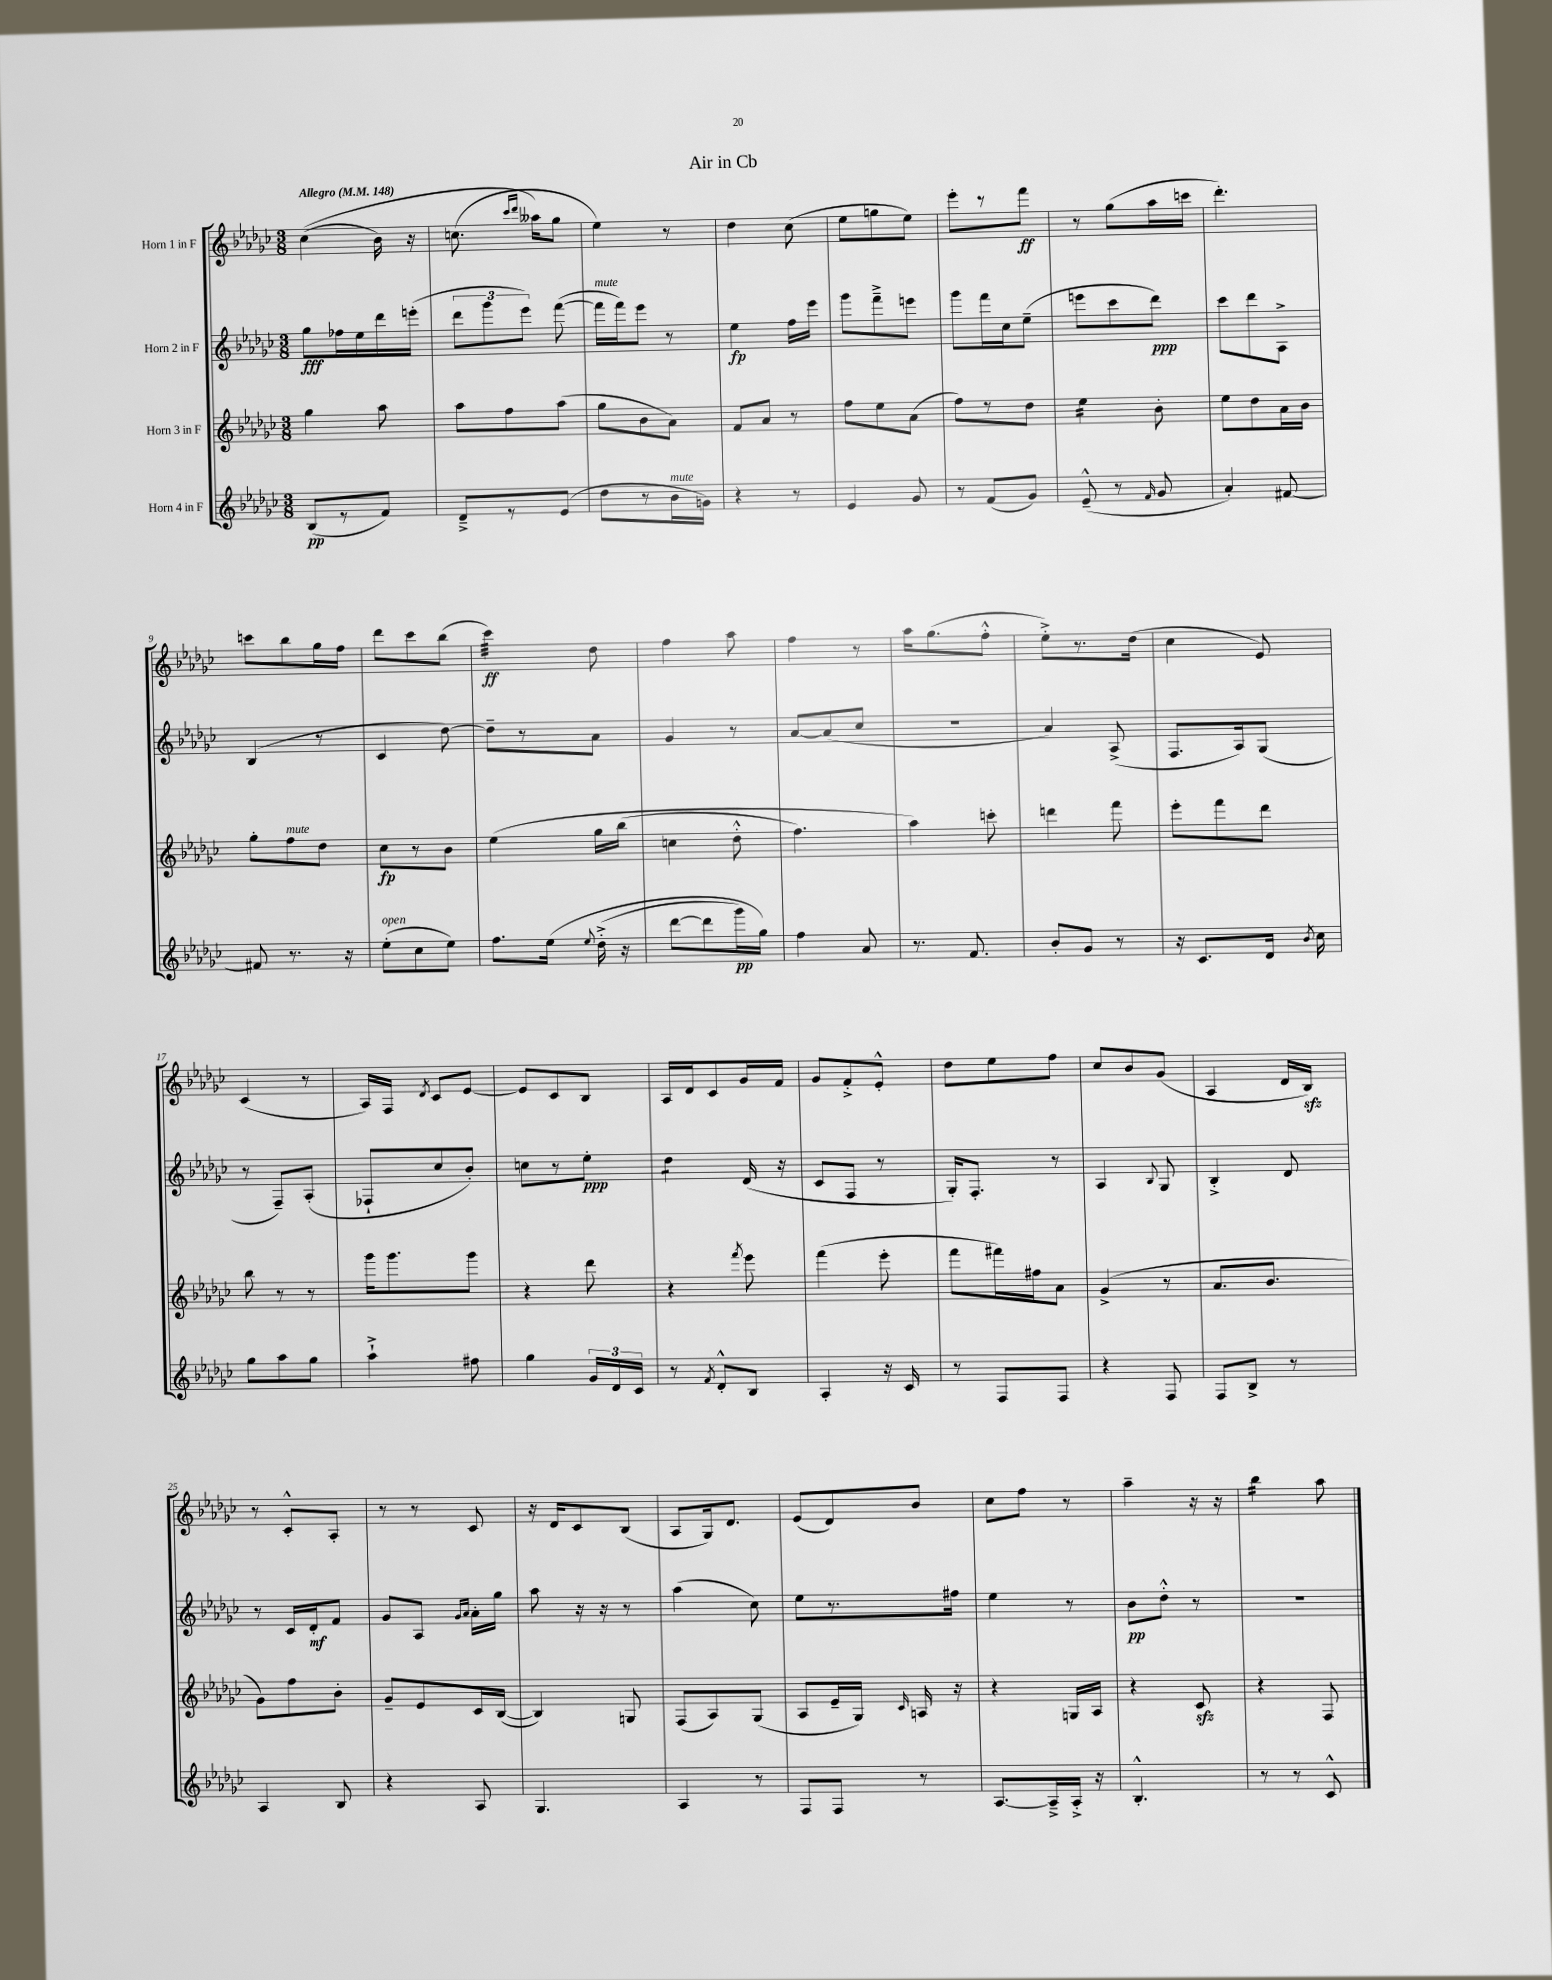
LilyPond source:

\header { title = "Air in Cb" }
<<
\new StaffGroup <<
\new Staff = "s0" \with { instrumentName = "Horn 1 in F" } {
    \clef treble \key ges \major \numericTimeSignature \time 3/8 \tempo "Allegro" 4 = 148
    \autoBeamOff ces''4(\( bes'16) r16 |
    c''8.( \grace { ces'''16[ des'''16] } aeses''16[\) ges''8] |
    ees''4) r8 |
    des''4 ces''8( |
    ees''8[ g''8 ees''8]) |
    ees'''8[-. r8 f'''8]\ff |
    r8 ges''8[( aes''16 c'''16] |
    des'''4.-.) |
    c'''8[ bes''8 ges''16 f''16] |
    des'''8[ ces'''8 bes''8]( |
    ces'''4:32\ff) des''8 |
    f''4 aes''8 |
    f''4 r8 |
    aes''16[ ges''8.( f''8]-.-^ |
    ees''8[-.->) r8. des''16]( |
    ces''4 ees'8) |
    ces'4( r8 |
    aes16[) f16] \acciaccatura { des'8 } ces'8[ ees'8]~ |
    ees'8[ ces'8 bes8] |
    aes16[ des'16 ces'8 ges'16 f'16] |
    ges'8[ f'8-.-> ees'8]-.-^ |
    des''8[ ees''8 f''8] |
    ces''8[ bes'8 ges'8]( |
    aes4 des'16[ bes16]\sfz) |
    r8 ces'8[-.-^ aes8]-. |
    r8 r8 ces'8 |
    r16 des'16[ ces'8 bes8]( |
    aes8[ ges16) des'8.] |
    ees'8[( des'8) bes'8] |
    ces''8[ f''8] r8 |
    aes''4-- r16 r16 |
    bes''4:16 aes''8 \bar "|." |
}
\new Staff = "s1" \with { instrumentName = "Horn 2 in F" } {
    \clef treble \key ges \major \numericTimeSignature \time 3/8
    \autoBeamOff ges''8[\fff fes''16 ees''16 des'''16 e'''16]-.( |
    \tuplet 3/2 { des'''8[ ges'''8 ees'''8]) } f'''8~( |
    f'''16[^\markup { \italic "mute" } f'''16) ees'''8] r8 |
    ees''4\fp f''16[ ees'''16] |
    ges'''8[ f'''8---> e'''8] |
    ges'''8[ f'''16 ces''16 ees''8]--( |
    e'''8[ ces'''8 des'''8]\ppp) |
    ces'''8[ des'''8 aes8]-> |
    bes4( r8 |
    ces'4 des''8~) |
    des''8[-- r8 aes'8] |
    ges'4 r8 |
    aes'8[~ aes'8( ces''8] |
    R4. |
    aes'4) aes8->( |
    f8.[ aes16) ges8]( |
    r8 f8[--) aes8]-.( |
    fes8[-! ces''8 bes'8]-.) |
    c''8[ r8 ees''8]-.\ppp |
    des''4:8 des'16( r16 |
    ces'8[ f8] r8 |
    ges16[-.) f8.]-. r8 |
    aes4 \appoggiatura { bes8 } ges8 |
    bes4-.-> des'8 |
    r8 ces'16[ des'16-.\mf f'8] |
    ges'8[ aes8] \grace { ges'16[ aes'16] } aes'16[-. ges''16] |
    aes''8 r16 r16 r8 |
    aes''4( ces''8) |
    ees''8[ r8. fis''16] |
    ees''4 r8 |
    bes'8[\pp des''8]-.-^ r8 |
    R4. \bar "|." |
}
\new Staff = "s2" \with { instrumentName = "Horn 3 in F" } {
    \clef treble \key ges \major \numericTimeSignature \time 3/8
    \autoBeamOff ges''4 aes''8 |
    aes''8[ f''8 aes''8]( |
    ges''8[ bes'8 aes'8]) |
    f'8[ aes'8] r8 |
    f''8[ ees''8 aes'8]( |
    f''8[) r8 des''8] |
    ees''4:16 bes'8-. |
    ees''8[ des''8 aes'16 bes'16] |
    ges''8[-. f''8^\markup { \italic "mute" } des''8] |
    ces''8[\fp r8 bes'8] |
    ees''4\( ges''16[ bes''16]( |
    c''4 des''8-.-^ |
    f''4.) |
    aes''4\) c'''8-. |
    d'''4 f'''8 |
    ees'''8[-. f'''8 des'''8] |
    bes''8 r8 r8 |
    ges'''16[ ges'''8. ges'''8] |
    r4 des'''8 |
    r4 \acciaccatura { f'''8 } ees'''8 |
    f'''4( ees'''8-. |
    f'''8[ fis'''16) fis''16 aes'8] |
    ges'4->( r8 |
    aes'8.[ bes'8.] |
    ges'8[) f''8 bes'8]-. |
    ges'8[-- ees'8 ces'16 bes16]~( |
    bes4) g8 |
    f8[( aes8) ges8]( |
    aes8[ ees'16-- ges16]) \grace { ces'16 } a16 r16 |
    r4 g16[ aes16] |
    r4 ces'8\sfz |
    r4 f8 \bar "|." |
}
\new Staff = "s3" \with { instrumentName = "Horn 4 in F" } {
    \clef treble \key ges \major \numericTimeSignature \time 3/8
    \autoBeamOff bes8[\pp( r8 f'8]) |
    des'8[---> r8 ees'8]( |
    des''8[ r8 bes'16^\markup { \italic "mute" } g'16]) |
    r4 r8 |
    ees'4 ges'8 |
    r8 f'8[( ges'8]) |
    ees'8---^( r8 \grace { f'16 } ges'8 |
    aes'4-.) fis'8~ |
    fis'8 r8. r16 |
    ees''8[-.^\markup { \italic "open" }( ces''8 ees''8]) |
    f''8.[ ees''16]\( \appoggiatura { ees''8 } des''16-.->( r16 |
    des'''8[~ des'''8 ges'''16\pp) ges''16]\) |
    f''4 aes'8 |
    r8. f'8. |
    bes'8[-. ges'8] r8 |
    r16 ces'8.[ des'16] \acciaccatura { bes'8 } ces''16 |
    ges''8[ aes''8 ges''8] |
    aes''4-!-> fis''8 |
    ges''4 \tuplet 3/2 { ges'16[ des'16 ces'16] } |
    r8 \acciaccatura { f'8 } des'8[-.-^ bes8] |
    aes4-. r16 ces'16 |
    r8 f8[ f8] |
    r4 f8 |
    f8[ bes8]-> r8 |
    aes4 bes8 |
    r4 aes8 |
    ges4. |
    aes4 r8 |
    f8[ f8] r8 |
    aes8.[~ aes16---> aes16]-.-> r16 |
    bes4.-.-^ |
    r8 r8 ces'8-^ \bar "|." |
}
>>
>>
